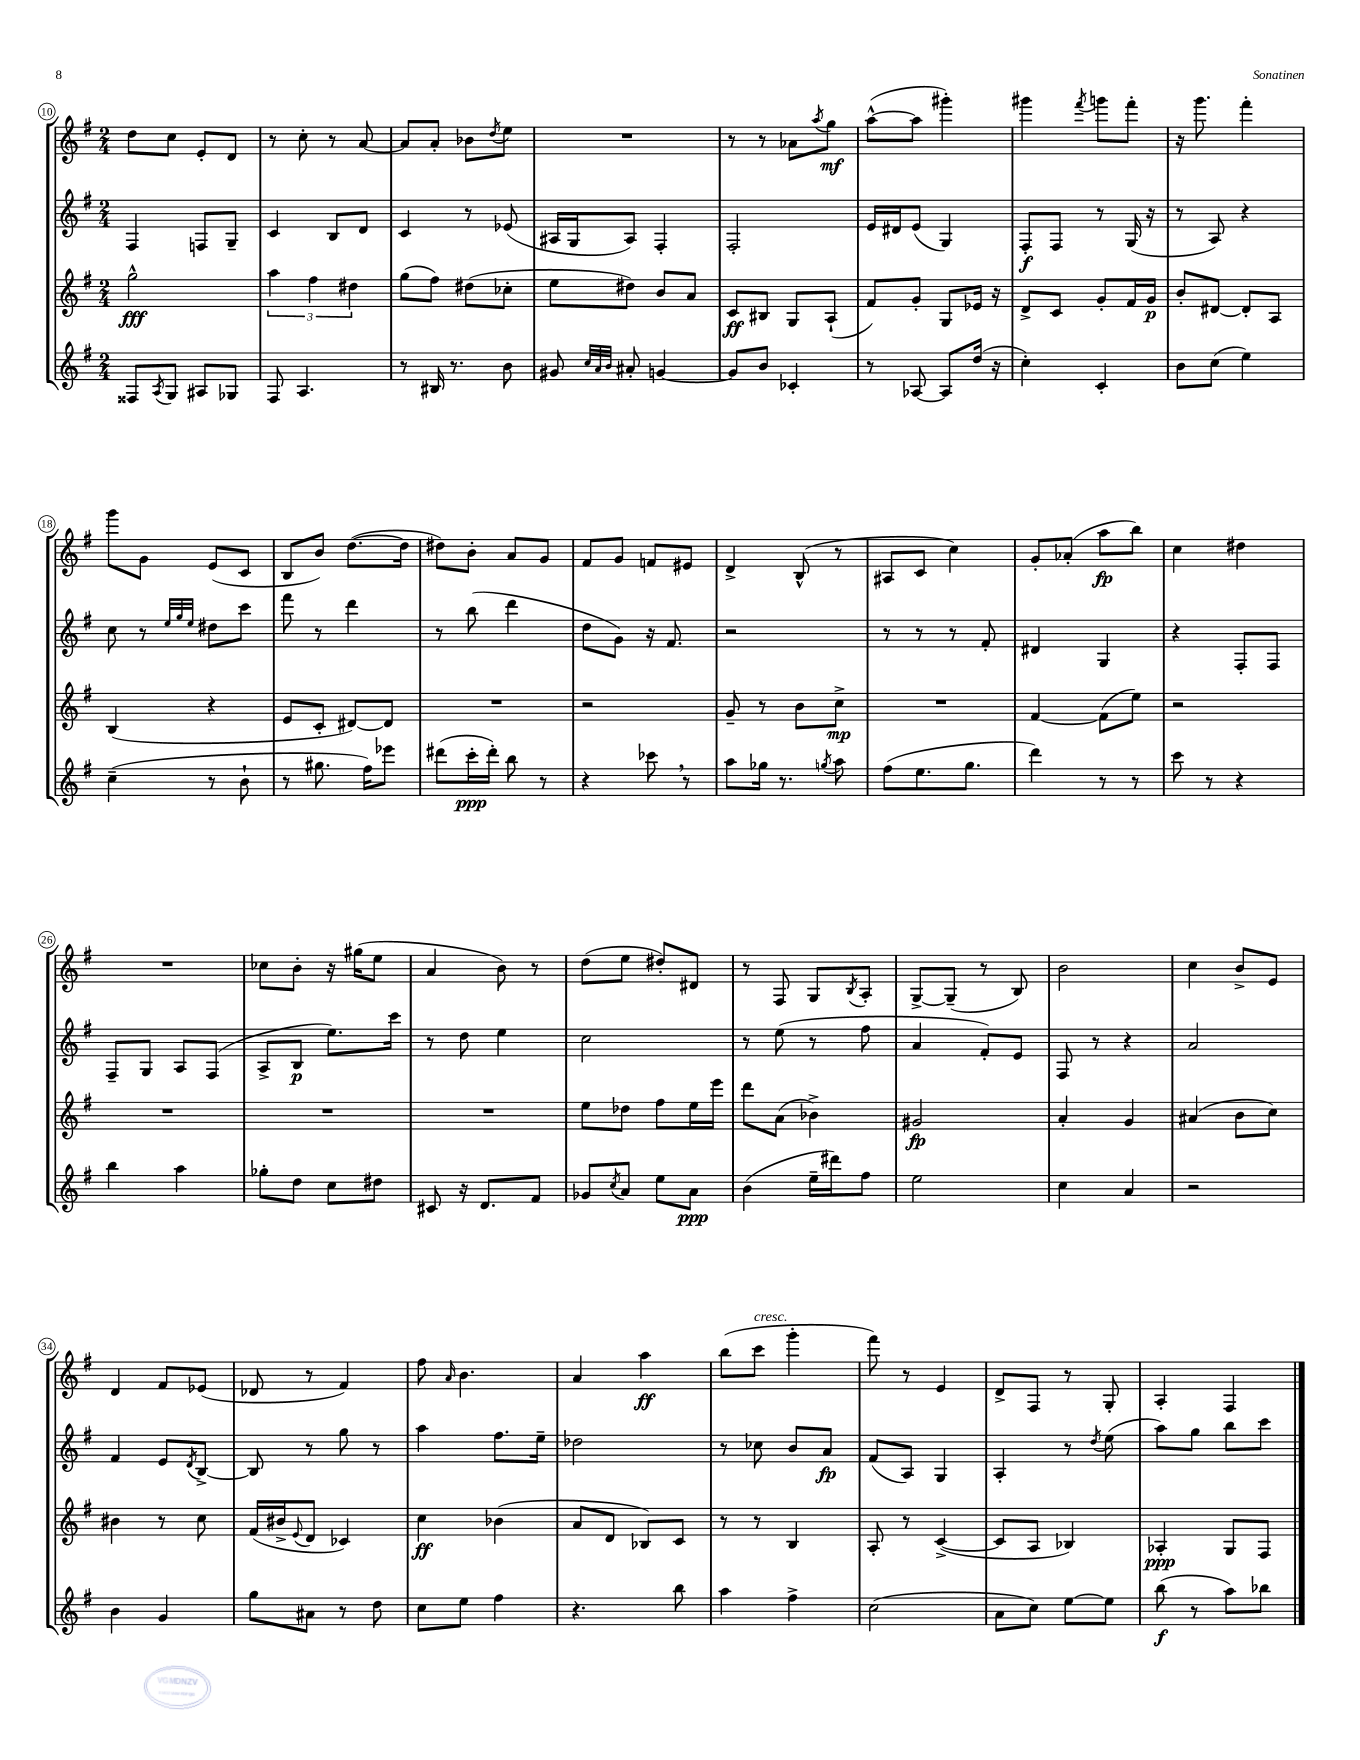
<<
\new StaffGroup <<
\new Staff = "s0" {
    \clef treble \key g \major \numericTimeSignature \time 2/4
    d''8 c''8 e'8-. d'8 |
    r8 c''8-. r8 a'8~ |
    a'8 a'8-. bes'8 \acciaccatura { d''8 } e''8 |
    R2 |
    r8 r8 aes'8 \acciaccatura { a''8 } g''8\mf |
    a''8~-^( a''8 gis'''4-.) |
    gis'''4 \acciaccatura { fis'''8 } g'''8 fis'''8-. |
    r16 g'''8. fis'''4-. |
    g'''8 g'8 e'8( c'8 |
    b8 b'8) d''8.~( d''16 |
    dis''8) b'8-. a'8 g'8 |
    fis'8 g'8 f'8 eis'8 |
    d'4-> b8-^( r8 |
    ais8 c'8 c''4) |
    g'8-. aes'8-.( a''8\fp b''8) |
    c''4 dis''4 |
    R2 |
    ces''8 b'8-. r16 gis''16( e''8 |
    a'4 b'8) r8 |
    d''8( e''8 dis''8-.) dis'8 |
    r8 fis8 g8 \acciaccatura { b8 } a8-. |
    g8~-> g8--( r8 b8) |
    b'2 |
    c''4 b'8-> e'8 |
    d'4 fis'8 ees'8( |
    des'8 r8 fis'4) |
    fis''8 \grace { a'16 } b'4. |
    a'4 a''4\ff |
    b''8( c'''8^\markup { \italic "cresc." } g'''4-. |
    fis'''8) r8 e'4 |
    d'8-> fis8 r8 g8-. |
    a4-. fis4 \bar "|." |
}
\new Staff = "s1" {
    \clef treble \key g \major \numericTimeSignature \time 2/4
    fis4 f8 g8-- |
    c'4 b8 d'8 |
    c'4 r8 ees'8( |
    ais16 g16 ais8) fis4-. |
    fis2-. |
    e'16 dis'16 e'8( g4) |
    fis8-.\f fis8 r8 g16( r16 |
    r8 a8) r4 |
    c''8 r8 \grace { e''32 g''32 e''32 } dis''8 c'''8 |
    fis'''8 r8 d'''4 |
    r8 b''8( d'''4 |
    d''8 g'8) r16 fis'8. |
    r2 |
    r8 r8 r8 fis'8-. |
    dis'4 g4 |
    r4 fis8-. fis8 |
    fis8-- g8 a8 fis8( |
    a8-> b8\p e''8.) c'''16 |
    r8 d''8 e''4 |
    c''2 |
    r8 e''8( r8 fis''8 |
    a'4 fis'8-.) e'8 |
    fis8 r8 r4 |
    a'2 |
    fis'4 e'8 \acciaccatura { d'8 } b8~-> |
    b8 r8 g''8 r8 |
    a''4 fis''8. e''16-- |
    des''2 |
    r8 ces''8 b'8 a'8\fp |
    fis'8( a8) g4 |
    a4-. r8 \acciaccatura { d''8 } e''8( |
    a''8) g''8 b''8 c'''8 \bar "|." |
}
\new Staff = "s2" {
    \clef treble \key g \major \numericTimeSignature \time 2/4
    g''2-^\fff |
    \tuplet 3/2 { a''4 fis''4 dis''4 } |
    g''8( fis''8) dis''8( ces''8-. |
    e''8 dis''8) b'8 a'8 |
    c'8\ff bis8 g8 a8-!( |
    fis'8) g'8-. g8 ees'16 r16 |
    d'8-> c'8 g'8-. fis'16 g'16\p |
    b'8-. dis'8~ dis'8-. a8 |
    b4( r4 |
    e'8 c'8-. dis'8~) dis'8 |
    R2 |
    r2 |
    g'8-- r8 b'8 c''8->\mp |
    R2 |
    fis'4~ fis'8( e''8) |
    r2 |
    R2 |
    R2 |
    R2 |
    e''8 des''8 fis''8 e''16 e'''16 |
    d'''8 a'8( bes'4->) |
    gis'2\fp |
    a'4-. g'4 |
    ais'4( b'8 c''8) |
    bis'4 r8 c''8 |
    fis'16( bis'16-> \appoggiatura { e'8 } d'8 ces'4) |
    c''4\ff bes'4( |
    a'8 d'8 bes8) c'8 |
    r8 r8 b4 |
    a8-. r8 c'4~->( |
    c'8 a8 bes4) |
    aes4-.\ppp g8 fis8 \bar "|." |
}
\new Staff = "s3" {
    \clef treble \key g \major \numericTimeSignature \time 2/4
    fisis8 \acciaccatura { a8 } g8 ais8 ges8 |
    fis8 a4. |
    r8 bis16 r8. b'8 |
    gis'8 \grace { c''32 a'32 b'32 } ais'8-. g'4~ |
    g'8 b'8 ces'4-. |
    r8 aes8~ aes8 d''16( r16 |
    c''4-.) c'4-. |
    b'8 c''8( e''4) |
    c''4--( r8 b'8-! |
    r8 gis''8. fis''16) ees'''8 |
    dis'''8( c'''16-.\ppp dis'''16-.) b''8 r8 |
    r4 ces'''8 \breathe r8 |
    a''8 ges''16 r8. \acciaccatura { g''8 } a''8 |
    fis''8( e''8. g''8. |
    d'''4) r8 r8 |
    c'''8 r8 r4 |
    b''4 a''4 |
    ges''8-. d''8 c''8 dis''8 |
    cis'8 r16 d'8. fis'8 |
    ges'8 \acciaccatura { c''8 } a'8 e''8 a'8\ppp |
    b'4( e''16-- dis'''16) fis''8 |
    e''2 |
    c''4 a'4 |
    r2 |
    b'4 g'4 |
    g''8 ais'8 r8 d''8 |
    c''8 e''8 fis''4 |
    r4. b''8 |
    a''4 fis''4-> |
    c''2( |
    a'8 c''8) e''8~ e''8 |
    b''8\f( r8 a''8) bes''8 \bar "|." |
}
>>
>>
\layout { \context { \Score currentBarNumber = #10 \override BarNumber.stencil = #(make-stencil-circler 0.1 0.3 ly:text-interface::print) } }
